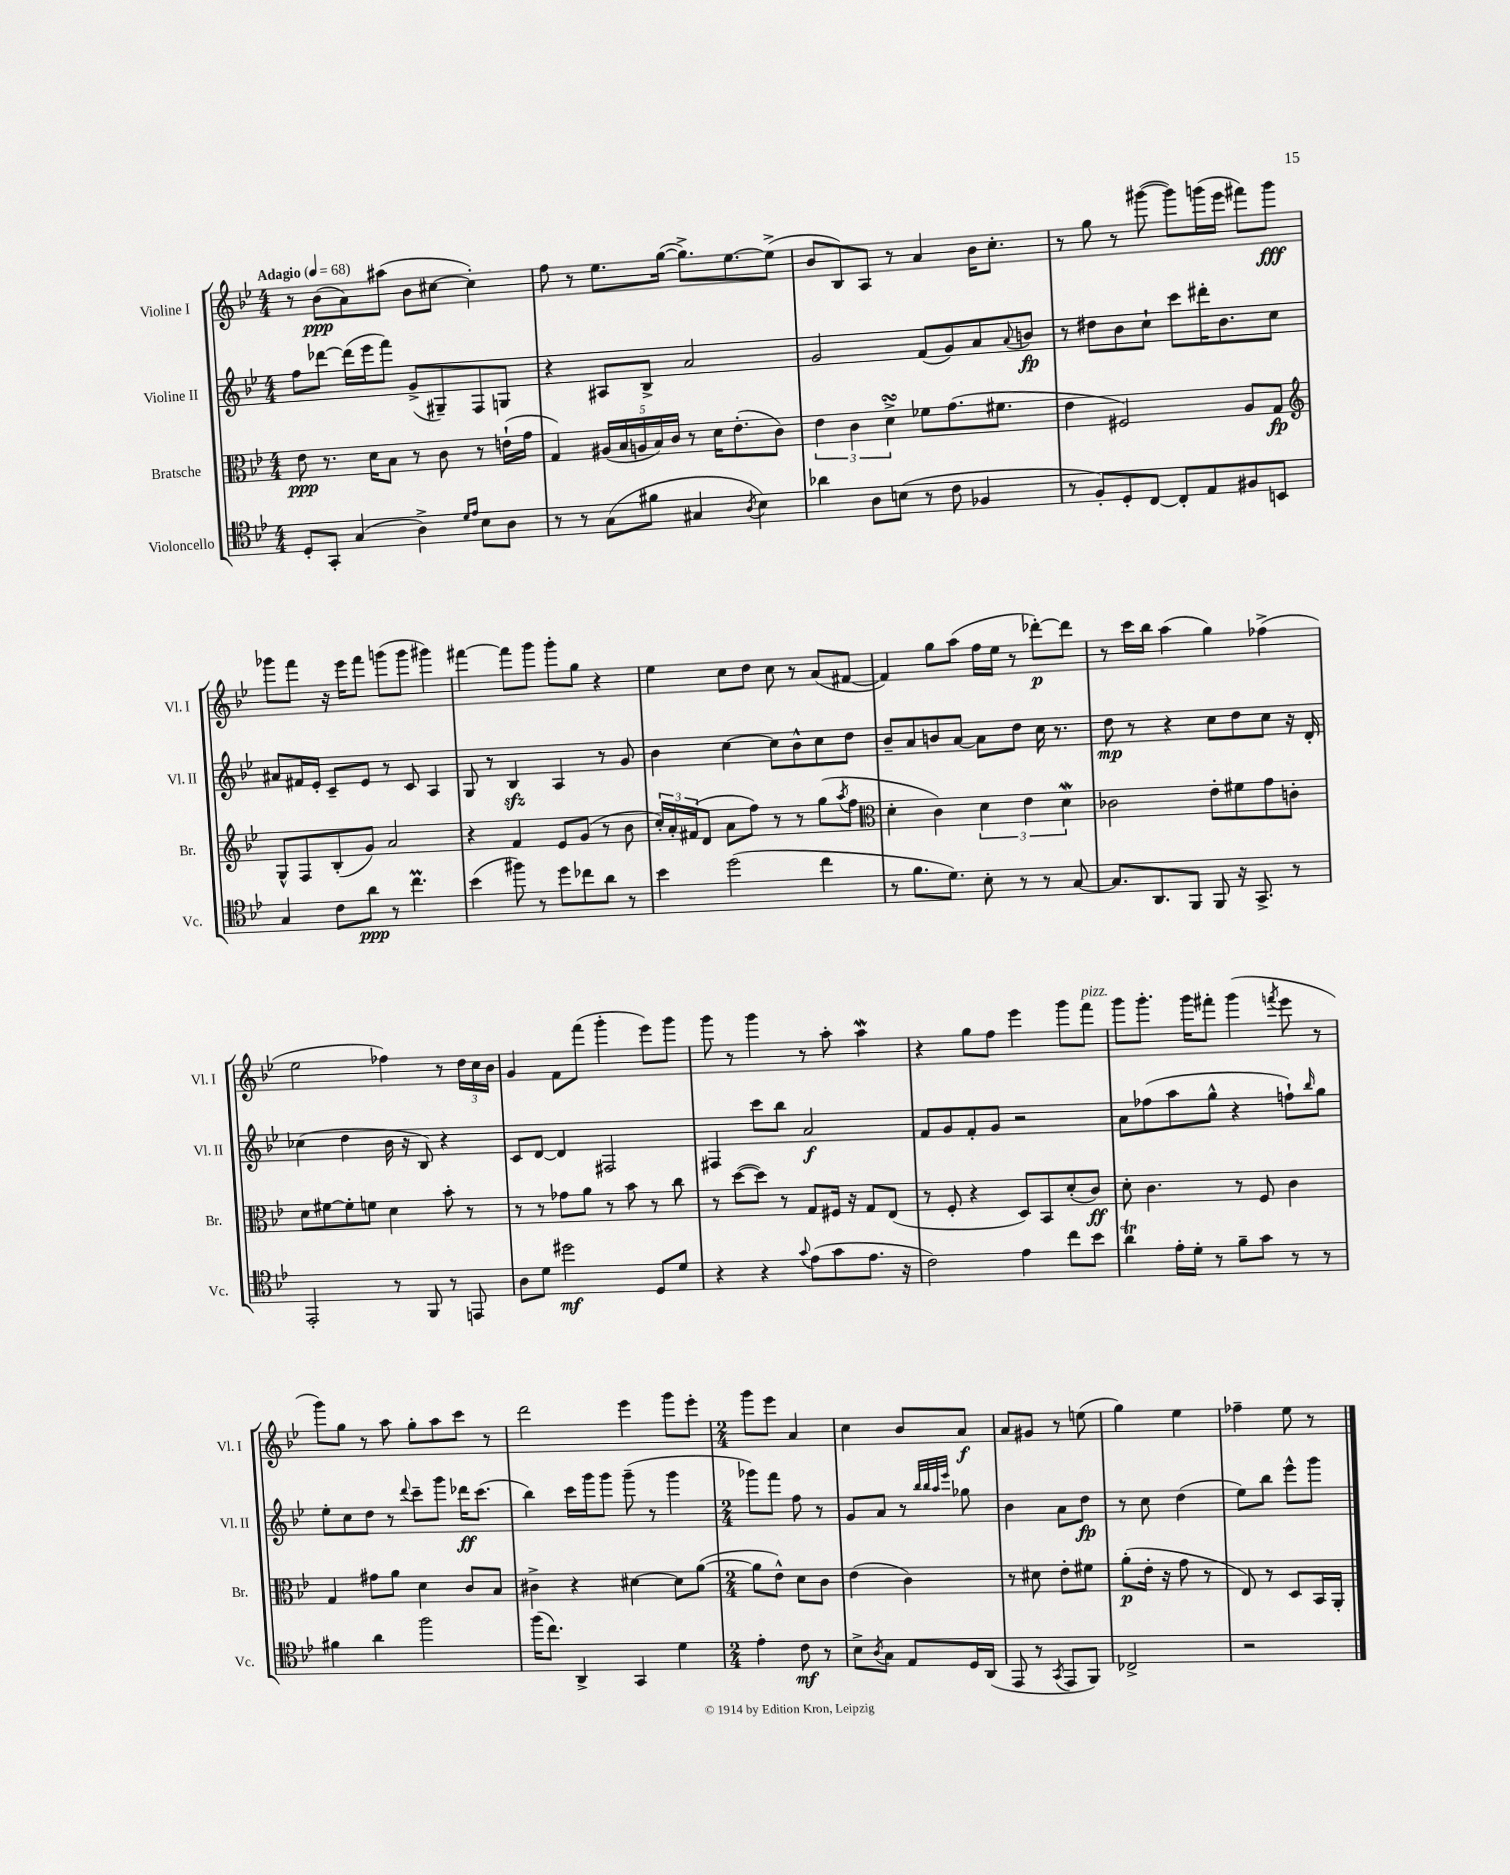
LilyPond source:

<<
\new StaffGroup <<
\new Staff = "s0" \with { instrumentName = "Violine I" shortInstrumentName = "Vl. I" } {
    \clef treble \key bes \major \numericTimeSignature \time 4/4 \tempo "Adagio" 4 = 68
    r8 bes'8\ppp( a'8) ais''8( bes'8 cis''8~ cis''4-.) |
    f''8 r8 ees''8. g''16~( g''8.->) ees''8.~ ees''8->( |
    bes'8 bes8) a8 r8 a'4 bes'16 c''8.-. |
    r8 g''8 r8 gis'''8~( gis'''8) g'''16( ees'''16 fis'''8) g'''8\fff |
    ges'''8 f'''8 r16 ees'''16 f'''8 g'''8( g'''8 gis'''4) |
    fis'''4~ fis'''8 g'''8 g'''8-. g''8 r4 |
    ees''4 c''8 d''8 c''8 r8 a'8( fis'8~ |
    fis'4) g''8 a''8( f''16 ees''16 r8 des'''8~-.\p) des'''8 |
    r8 c'''16 bes''16 a''4( g''4) fes''4->( |
    ees''2 fes''4) r8 \tuplet 3/2 { d''16 c''16 bes'16 } |
    g'4 f'8 f'''8( g'''4-. ees'''8) g'''8 |
    g'''8 r8 g'''4 r8 a''8-. a''4\mordent |
    r4 g''8 f''8 ees'''4 g'''8 f'''8^\markup { \italic "pizz." } |
    g'''8 g'''8.-. g'''16 fis'''8-. g'''4( \acciaccatura { f'''8 } ees'''8 r8 |
    g'''8) g''8 r8 a''8 g''8-. a''8 c'''8 r8 |
    d'''2 ees'''4 g'''8 ees'''8-. |
    \numericTimeSignature \time 2/4 g'''8 ees'''8 a'4 |
    c''4 bes'8 a'8\f |
    a'8 gis'8 r8 e''8( |
    g''4) ees''4 |
    fes''4-- ees''8 r8 \bar "|." |
}
\new Staff = "s1" \with { instrumentName = "Violine II" shortInstrumentName = "Vl. II" } {
    \clef treble \key bes \major \numericTimeSignature \time 4/4
    f''8 des'''8~ des'''16( ees'''16 f'''8) g'8->( gis8--) f8 g8 |
    r4 ais8 bes8-> a'2 |
    g'2 f'8( g'8) a'8 \appoggiatura { a'8 } b'8\fp |
    r8 dis''8 bes'8 c''8-! c'''8 dis'''16-. bes'8. c''8 |
    ais'8 fis'16 ees'16-. c'8-- ees'8 r8 c'8 a4 |
    g8 r8 bes4\sfz a4 r8 g'8 |
    bes'4 c''4~ c''8 bes'8-^ c''8 d''8 |
    bes'8-- a'8 b'8 a'8~ a'8 d''8 c''16 r8. |
    d''8\mp r8 r4 c''8 d''8 c''8 r16 d'16-. |
    ces''4( d''4 bes'16 r16 bes8) r4 |
    c'8 d'8~ d'4 fis2 |
    fis4 c'''8 bes''8 a'2\f |
    f'8 g'8 f'8-. g'8 r2 |
    a'8 fes''8( a''8 g''8-^ r4 f''8-!) \grace { bes''16 } g''8 |
    ees''8-. c''8 d''8 r8 \appoggiatura { d'''8 } c'''8-- g'''8 des'''16\ff c'''8.( |
    bes''4) c'''16 g'''16 g'''8 g'''8--( r8 g'''4 |
    \numericTimeSignature \time 2/4 ges'''8) f'''8 f''8 r8 |
    g'8 a'8 r8 \grace { bes''32 bes''32 a''32 ees'''32 } ges''8 |
    bes'4 a'8 d''8\fp |
    r8 c''8 d''4( |
    ees''8) bes''8 ees'''8-^ g'''8 \bar "|." |
}
\new Staff = "s2" \with { instrumentName = "Bratsche" shortInstrumentName = "Br." } {
    \clef alto \key bes \major \numericTimeSignature \time 4/4
    ees'8\ppp r8. d'16 bes8 r8 c'8 r8 e'16-!( g'16 |
    g4) \tuplet 5/4 { ais16( bes16 a16 bes16) c'16 } r8 d'16 ees'8.-.( c'8) |
    \tuplet 3/2 { ees'4 c'4 d'4->\turn } fes'8 g'8.( fis'8. |
    ees'4 fis2) a8 g8\fp |
    \clef treble g8-^ f8 bes8-.( g'8) a'2 |
    r4 f'4 ees'8 g'8( r8 bes'8 |
    \tuplet 3/2 { c''16-.) a'16-. fis'16( } d'8 a'8 f''8) r8 r8 g''8( \acciaccatura { a''8 } f''8 |
    \clef alto d'4-. c'4) \tuplet 3/2 { d'4 ees'4 d'4\mordent } |
    ces'2 ees'8-. fis'8 g'8 c'8-. |
    d'8 fis'8~ fis'8-. f'8 d'4 bes'8-. r8 |
    r8 r8 ges'8 a'8 r8 bes'8 r8 c''8 |
    r8 d''8~( d''8) r8 g8 fis16 r16 g8 ees8( |
    r8 f8-. r4 d8) bes,8 d'8-.( c'8\ff) |
    d'8-. c'4. r8 f8 c'4 |
    g4 gis'8 a'8 d'4 c'8 bes8 |
    cis'4-> r4 dis'4~ dis'8 a'8~( |
    \numericTimeSignature \time 2/4 a'8 ees'8-^) d'8 c'8 |
    ees'4( c'4) |
    r8 dis'8 ees'8-. fis'8 |
    a'8-.\p( ees'16-. r16 g'8 r8 |
    ees8) r8 d8 bes,16 a,16-. \bar "|." |
}
\new Staff = "s3" \with { instrumentName = "Violoncello" shortInstrumentName = "Vc." } {
    \clef tenor \key bes \major \numericTimeSignature \time 4/4
    d8-. g,8-. g4( a4->) \grace { d'16 ees'16 } bes8 a8 |
    r8 r8 g8( fis'8 gis4 \acciaccatura { a8 } bes4) |
    aes'4 a8 b8( r8 c'8 fes4 |
    r8 f8-.) d8-. c8~ c8-. ees8 fis8 b,8 |
    g4 c'8 a'8\ppp r8 c''4.\prall |
    bes'4( fis''8) r8 d''8 ces''8 a'8 r8 |
    bes'4 d''2( c''4 |
    r8 f'8. d'8.) bes8-. r8 r8 g8~ |
    g8. a,8. f,8 f,8 r16 g,8.-> r8 |
    ees,2-. r8 f,8 r8 e,8 |
    a8 d'8 dis''2\mf d8 d'8 |
    r4 r4 \appoggiatura { g'8 } ees'8( g'8 ees'8. r16 |
    c'2) ees'4 c''8 bes'8 |
    a'4\trill ees'16-. d'16-. r8 f'8-- g'8 r8 r8 |
    fis'4 a'4 f''2 |
    f''16( c''8.) a,4-> g,4 d'4 |
    \numericTimeSignature \time 2/4 ees'4-. c'8\mf r8 |
    bes8-> \acciaccatura { a8 } g8 ees8 d16 a,16( |
    ees,8 r8 \acciaccatura { g,8 } ees,8 f,8) |
    ces2-> |
    r2 \bar "|." |
}
>>
>>
\layout { \context { \Score \remove "Bar_number_engraver" } }
